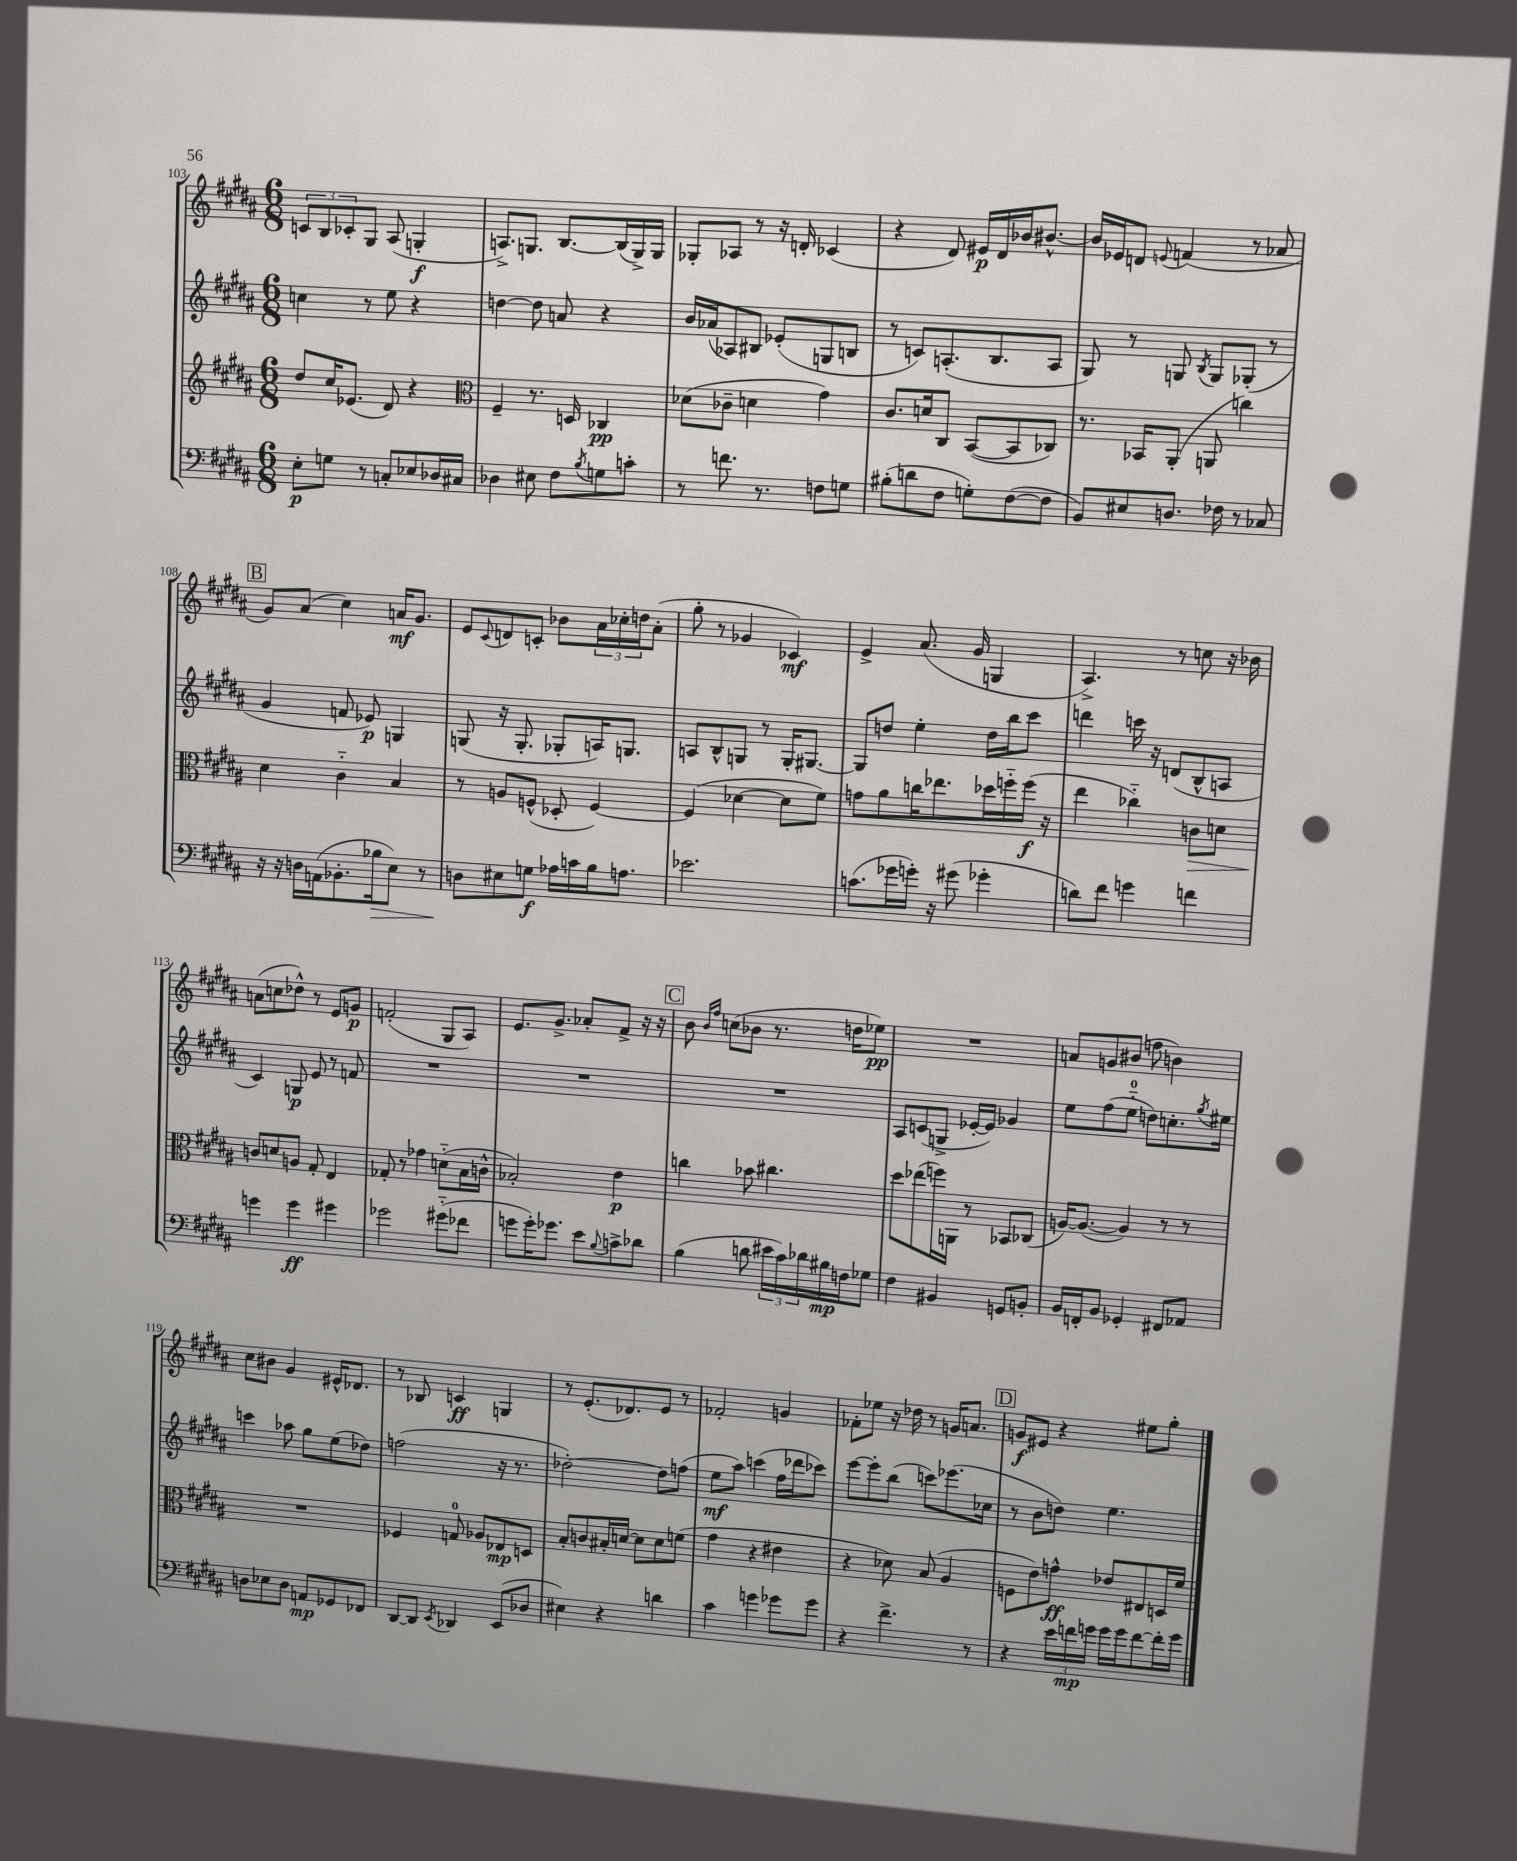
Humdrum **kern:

**kern	**kern	**kern	**kern
*staff4	*staff3	*staff2	*staff1
*clefF4	*clefG2	*clefG2	*clefG2
*k[f#c#g#d#a#]	*k[f#c#g#d#a#]	*k[f#c#g#d#a#]	*k[f#c#g#d#a#]
*M6/8	*M6/8	*M6/8	*M6/8
8E'	8dd#	4cc	12c
.	.	.	12B
8G	16cc#	.	.
.	.	.	12c-'
.	(8.e-	.	.
8r	.	8r	8G#
8C'	8d#)	8ee	(8A#
8E-	4r	4r	4G'
16D-	.	.	.
16C#	.	.	.
=	=	=	=
*	*clefC3	*	*
4D-	4F#~	[4dd	8.A^)
.	.	.	8.G
8E#	8.r	8dd]	.
8F#	.	8a	[8.B
.	16D	.	.
8qB	.	.	.
8G	4C-	4r	.
.	.	.	(16B]
8c'	.	.	16G^)
.	.	.	16G
=	=	=	=
8r	(8d-	16b	8G-'
.	.	(16a-	.
8.f	8c-~	8A-)	8A-
.	4d	8B#	8r
8.r	.	.	.
.	.	(8e-'	16r
.	.	.	16d'
8F	4g#)	8G	(4c-
8G	.	8B	.
=	=	=	=
(8B#'	8.c#	8r	4r
8d	.	8c)	.
.	16d	.	.
8F#	8C#	(8.A'	8d#)
8G')	([8BB	.	16e#
.	.	8.B	16d#
([8F#	8BB]	.	16b-
.	.	.	[8.b#^^
8F#]	8C-)	8A	.
=	=	=	=
8BB)	8.r	8G#)	16b#]
.	.	.	16e-
8E#	.	8r	8d
.	16BB-	.	.
.	.	.	8qqe
8.D	(8AA#'	8G	(4f
.	.	8qB	.
.	8AA	8G	.
16F-	.	.	.
8r	4cc)	(8G-'	8r
8C-	.	8r	8a-
=	=	=	=
16r	4d#	4g#	8g#)
16r	.	.	.
16D	.	.	(8a#
(16AA	.	.	.
8.BB-'	4c#'~	8f	4cc#)
.	.	8e-)	.
16B-	.	.	.
8E)	4B	4G	16a
.	.	.	8.g#
8r	.	.	.
=	=	=	=
8D	8r	(8G	8e
.	.	.	8qqc#
8E#	8A	16r	8d
.	.	8.G'	.
8G	(8F^^	.	8c'
16A-	8D-'	8G-'	8b-
16c	.	.	.
16B	[4F)	16A)	24a#
.	.	.	24cc-'
8.A	.	8.G	.
.	.	.	24dd
.	.	.	(8a#'
=	=	=	=
2.e-	(4F]	8A	8gg#'
.	.	8B^^	8r
.	[4d-	8G	4g-
.	.	8r	.
.	8d-]	16G'	4c-)
.	.	[8.G#	.
.	8f#)	.	.
=	=	=	=
(8.c	8g	8G#]	4e^
.	8a#	8dd	.
16g-	.	.	.
16g')	16cc	4ee'	(8.a#
16r	8.ee-	.	.
(8g#	.	.	.
.	.	.	16g#
4g-'	16dd-	16dd	4G
.	16ff'~	16bb	.
.	(16ff	8ccc#	.
.	16r	.	.
=	=	=	=
8d)	4ee	4ddd	4.A#^)
8f#	.	.	.
4g	4cc-'~)	16ccc	.
.	.	16r	.
.	.	(8d	8r
4f	8c	8B^^	8cc
.	8d	8A	16r
.	.	.	16b-
=	=	=	=
4g	8c	4c#)	(8a
.	8d	.	8cc
4g	8A	8G	8dd-^^)
.	8G#'	8e	8r
4g#	4E	8r	8e
.	.	8f	8g
=	=	=	=
2g-	8G-'	2.r	(2f'
.	8r	.	.
.	4g-	.	.
(8g#'~	(8d'~	.	8G#
8f-	16B	.	8A#)
.	16c^^	.	.
=	=	=	=
8g	2B-')	2.r	8.e
16g')	.	.	.
8.g-	.	.	8.g#^
8e	.	.	8a-'
8qqB	.	.	.
8c^	4e	.	8f#^
8d-	.	.	16r
.	.	.	16r
=	=	=	=
(4B	4cc	2.r	8b
.	.	.	16qqb
.	.	.	16qqff#
.	.	.	(8cc
8d	8b-	.	8b-
24e#	4.cc#	.	8.r
24c#)	.	.	.
24d-	.	.	.
16B#	.	.	.
16F	.	.	16dd
8G-	.	.	8ee-)
=	=	=	=
4F#	8dd#	8A#	2.r
.	(8ee-	(8c	.
4BB#	16ff)	8G^	.
.	16AA	.	.
.	8r	[16e-'	.
.	.	16e-])	.
8GG	8BB-	4g-	.
8BB'	(8C-	.	.
=	=	=	=
16BB	[16A)	8ee	8a
16FF'	(8.A_	.	.
8BB	.	(8ff#	8g
4GG-'	4A])	8ee'~	(8b#
.	.	8dd)	8ff
8FF#	8r	8.cc'	4b)
8AA-	8r	.	.
.	.	8qgg#	.
.	.	16ee#	.
=	=	=	=
8D	2.r	4ccc	8cc#
8E-	.	.	8b#
8D	.	8aa-	4g#
8AA	.	8gg#	.
8GG-	.	(8ee	16e#^^
.	.	.	8.d-
8FF-	.	8dd-)	.
=	=	=	=
[8DD#	4F-	(2ff	8r
8DD#]	.	.	8B-
8qEE	.	.	.
4DD-	8G	.	4c
.	8A-	.	.
(8EE	8E-	16r	4G
.	.	8.r	.
8D-	8D	.	.
=	=	=	=
4E#)	8B'	[2dd-')	8r
.	8c	.	(8.e'
4r	16B#'	.	.
.	[16d	.	8.d-)
.	8d]	.	.
4d	8d	8dd-]	8e
.	(8f	(8ff	8r
=	=	=	=
4c#	4g#	8ee	2f-'
.	.	8aa#)	.
4g	4r	(4ccc	.
8g-	4e#	16ff#	4g
.	.	16ddd-	.
8g-	.	8ccc-)	.
=	=	=	=
4r	4r	[8eee	8f-'
.	.	8eee']	8ee-
4.f#^	8d-)	(8bb	16r
.	.	.	16dd-
.	(8B	8ccc)	8r
.	4A#	(8.eee-	16g
.	.	.	8.a
8r	.	.	.
.	.	16cc-	.
=	=	=	=
4r	8F	8r	8g
.	8e)	8b	8e#
24e	8g^^	8dd)	4r
24f	.	.	.
24g	.	.	.
16g	8e-	4.ee	.
16g	.	.	.
[8f	8E#	.	8ee#
16f']	16D	.	8gg#'
16g	16f#	.	.
==	==	==	==
*-	*-	*-	*-
